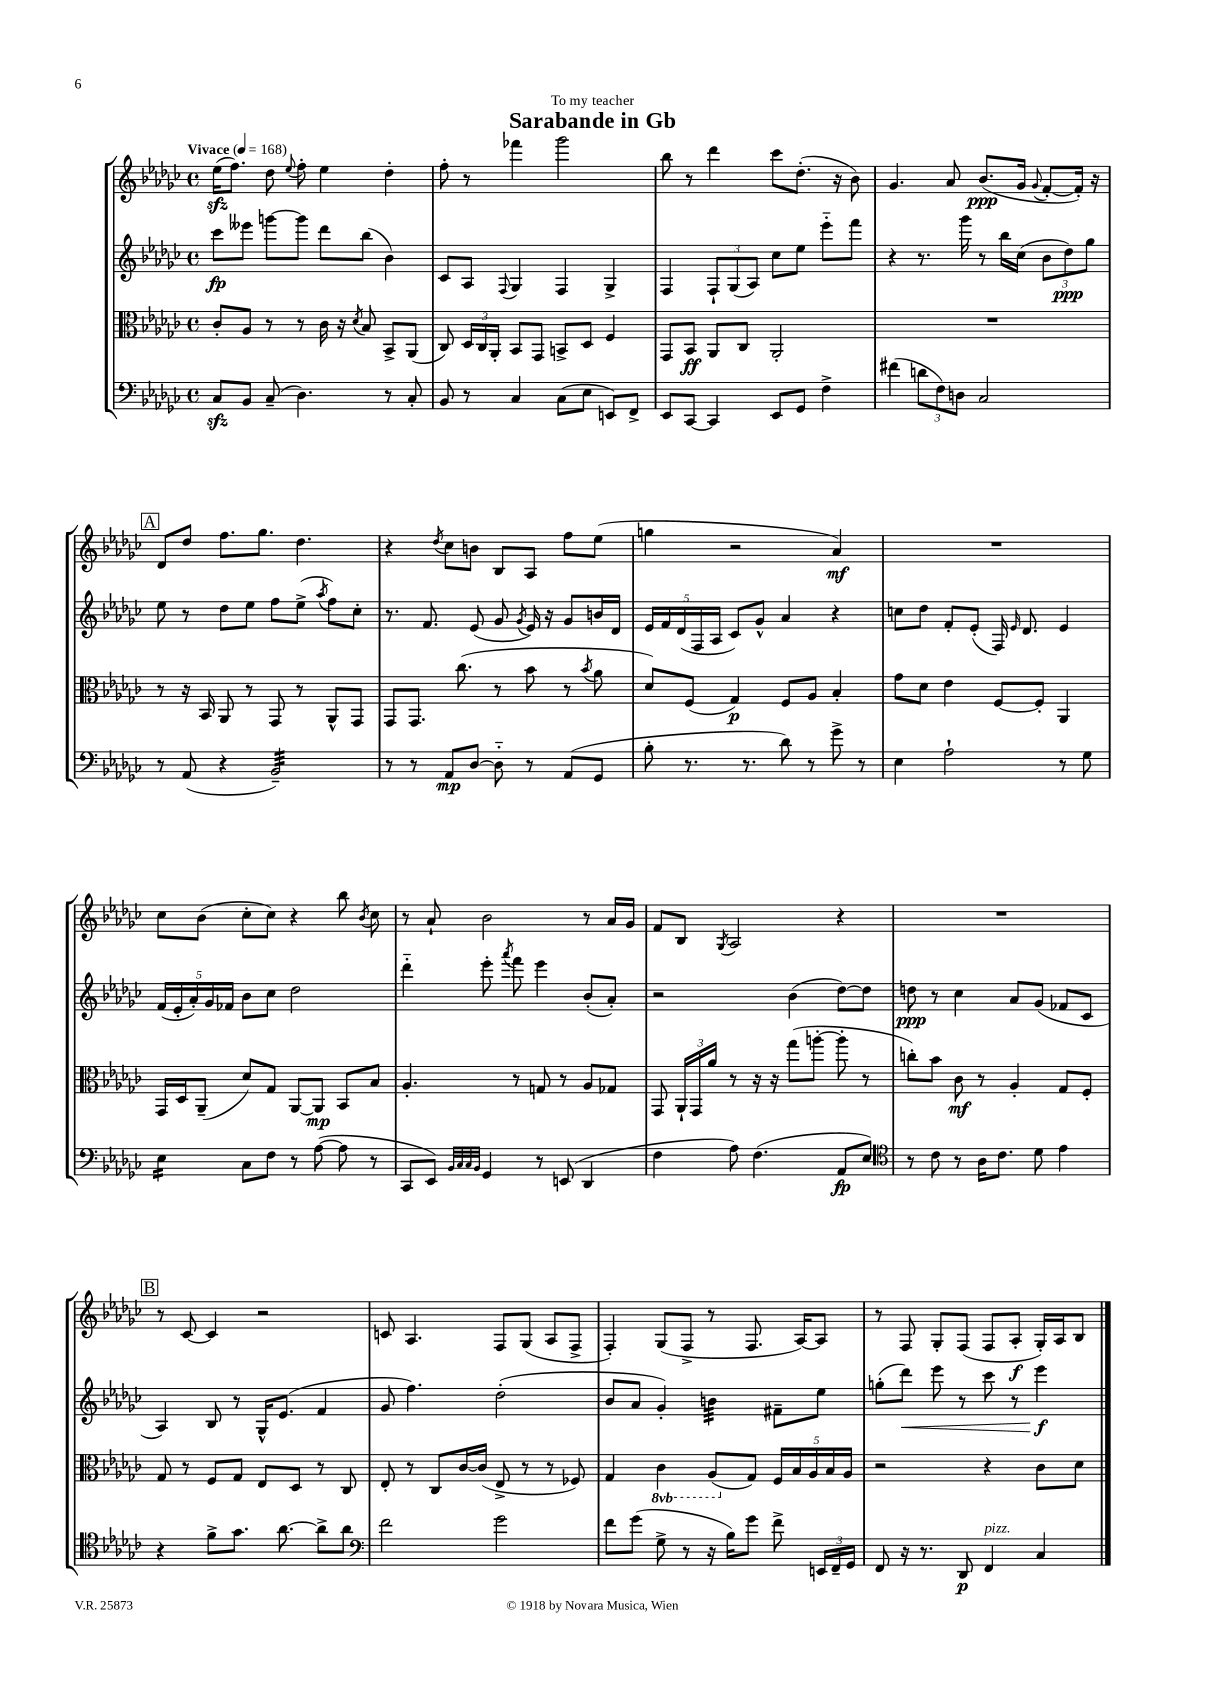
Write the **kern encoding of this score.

**kern	**kern	**kern	**kern
*staff4	*staff3	*staff2	*staff1
*clefF4	*clefC3	*clefG2	*clefG2
*k[b-e-a-d-g-c-]	*k[b-e-a-d-g-c-]	*k[b-e-a-d-g-c-]	*k[b-e-a-d-g-c-]
*M4/4	*M4/4	*M4/4	*M4/4
*met(c)	*met(c)	*met(c)	*met(c)
*MM168	*MM168	*MM168	*MM168
8C-	8c-'	8ccc-	(16ee-
.	.	.	8.ff)
8BB-	8A-	8eee--	.
(8C-~	8r	[8ggg	8dd-
.	.	.	8qqee-
4.D-)	8r	8ggg]	8ff'
.	16c-	8ddd-	4ee-
.	16r	.	.
.	8qd-	.	.
.	8B-	(8bb-	.
8r	8BB-^	4b-)	4dd-'
8C-'	(8AA-	.	.
=	=	=	=
8BB-	8C-)	8c-	8ff'
8r	24D-	8A-	8r
.	24C-	.	.
.	24AA-'	.	.
.	.	8qqF	.
4C-	8BB-	4G-	4fff-
.	8GG-	.	.
(8C-	8BB^	4F	2ggg-
8E-	8D-	.	.
8EE)	4F	4G-^	.
8FF^	.	.	.
=	=	=	=
8EE-	8GG-	4F	8bb-
[8CC-	8BB-	.	8r
4CC-]	8AA-	12F`	4ddd-
.	.	(12G-	.
.	8C-	.	.
.	.	12A-)	.
8EE-	2AA-'	8cc-	8ccc-
8GG-	.	8ee-	(8.dd-'
4F^	.	8eee-'~	.
.	.	.	16r
.	.	8fff	8b-)
=	=	=	=
(4f#	1r	4r	4.g-
12d	.	8.r	.
12F)	.	.	.
.	.	.	8a-
12D	.	.	.
.	.	16ggg-	.
2C-	.	8r	(8.b-
.	.	16bb-	.
.	.	(16cc-	16g-
.	.	.	8qqg-
.	.	12b-	[8f'
.	.	12dd-)	.
.	.	.	16f'])
.	.	12gg-	.
.	.	.	16r
=	=	=	=
8r	8r	8ee-	8d-
(8AA-	16r	8r	8dd-
.	16BB-	.	.
4r	8AA-	8dd-	8.ff
.	8r	8ee-	.
.	.	.	8.gg-
2BB-~)	8GG-	8ff	.
.	8r	(8ee-^	4.dd-
.	.	8qaa-	.
.	8AA-^^	8ff)	.
.	8GG-	8cc-'	.
=	=	=	=
8r	8GG-	8.r	4r
8r	8.GG-	.	.
.	.	8.f	.
.	.	.	8qdd-
8AA-	.	.	8cc-
.	(8.cc-	.	.
[8D-	.	(8e-	8b
8D-'~]	8r	8g-	8B-
.	.	8qg-	.
8r	8b-	16e-)	8A-
.	.	16r	.
(8AA-	8r	8g-	8ff
.	8qb-	.	.
8GG-	8a-	16b	(8ee-
.	.	16d-	.
=	=	=	=
8B-'	8d-)	20e-	4gg
.	.	20f	.
.	.	(20d-	.
8.r	(8F	.	.
.	.	20F	.
.	.	20A-	.
.	4G-)	8c-)	2r
8.r	.	.	.
.	.	8g-^^	.
8d-)	8F	4a-	.
8r	8A-	.	.
8g-^	4B-'	4r	4a-)
8r	.	.	.
=	=	=	=
4E-	8g-	8cc	1r
.	8d-	8dd-	.
2A-`	4e-	8f'	.
.	.	(8e-'	.
.	[8F	16F)	.
.	.	16qqe-	.
.	.	8.d-	.
.	8F']	.	.
8r	4AA-	4e-	.
8G-	.	.	.
=	=	=	=
4E-	16GG-	(20f	8cc-
.	.	20e-'	.
.	16D-	.	.
.	.	20a-')	.
.	(8AA-~	.	(8b-
.	.	20g-	.
.	.	20f-	.
8C-	8d-)	8b-	8cc-'
8F	8G-	8cc-	8cc-)
8r	[8AA-	2dd-	4r
([8A-	8AA-]	.	.
8A-]	8BB-	.	8bb-
.	.	.	8qb-
8r	8B-	.	8cc-
=	=	=	=
8CC-	4.A-'	4ddd-'~	8r
8EE-)	.	.	8a-`
32qqBB-	.	.	.
32qqC-	.	.	.
32qqC-	.	.	.
32qqBB-	.	.	.
4GG-	.	8eee-'	2b-
.	.	8qaaa-	.
.	8r	8fff	.
8r	8G	4eee-	.
(8EE	8r	.	.
4DD-	8A-	(8b-'	8r
.	8G-	8a-')	16a-
.	.	.	16g-
=	=	=	=
4F	8GG-	2r	8f
.	24AA-`	.	8B-
.	24GG-	.	.
.	24a-	.	.
.	.	.	8qG-
8A-)	8r	.	2A-
(4.F	16r	.	.
.	16r	.	.
.	(8gg-	(4b-	.
.	[8aa'	.	.
8AA-	8aa']	[8dd-)	4r
8E-)	8r	8dd-]	.
=	=	=	=
*clefC4	*	*	*
8r	8cc')	8dd	1r
8c-	8b-	8r	.
8r	8c-	4cc-	.
16A-	8r	.	.
8.c-	.	.	.
.	4A-'	8a-	.
8d-	.	(8g-	.
4e-	8G-	8f-	.
.	8F'	8c-	.
=	=	=	=
4r	8G-	4A-)	8r
.	8r	.	[8c-
8f^	8F	8B-	4c-]
8.g-	8G-	8r	.
.	8E-	16G-^^	2r
[8.a-	.	(8.e-	.
.	8D-	.	.
8a-^]	8r	4f	.
8a-	8C-	.	.
=	=	=	=
*clefF4	*	*	*
2f	8E-'	8g-	8c
.	8r	4.ff)	4.A-
.	8C-	.	.
.	[16c-	.	.
.	(16c-]	.	.
2g-	8E-^	(2dd-'	8F
.	8r	.	(8G-
.	8r	.	8A-
.	8F-)	.	8F^
=	=	=	=
8f	4G-	8b-	4F')
(8g-	.	8a-	.
8G-^	4C-	4g-')	(8G-
8r	.	.	8F^
16r	(8AA-	4b	8r
16B-)	.	.	.
8g-	8G-)	.	8.F
8f^	20F	8f#~	.
.	20B-	.	.
.	.	.	[16A-)
.	20A-	.	.
24EE	.	8ee-	8A-]
.	20B-	.	.
24FF~	.	.	.
.	20A-	.	.
24GG-	.	.	.
=	=	=	=
8FF	2r	(8gg'	8r
16r	.	8ddd-)	8F
8.r	.	.	.
.	.	8eee-	8G-'
8DD-	.	8r	(8F
4FF	4r	8ccc-	8F
.	.	8r	8A-'
4C-	8c-	4eee-	16G-')
.	.	.	16A-
.	8d-	.	8B-
==	==	==	==
*-	*-	*-	*-
